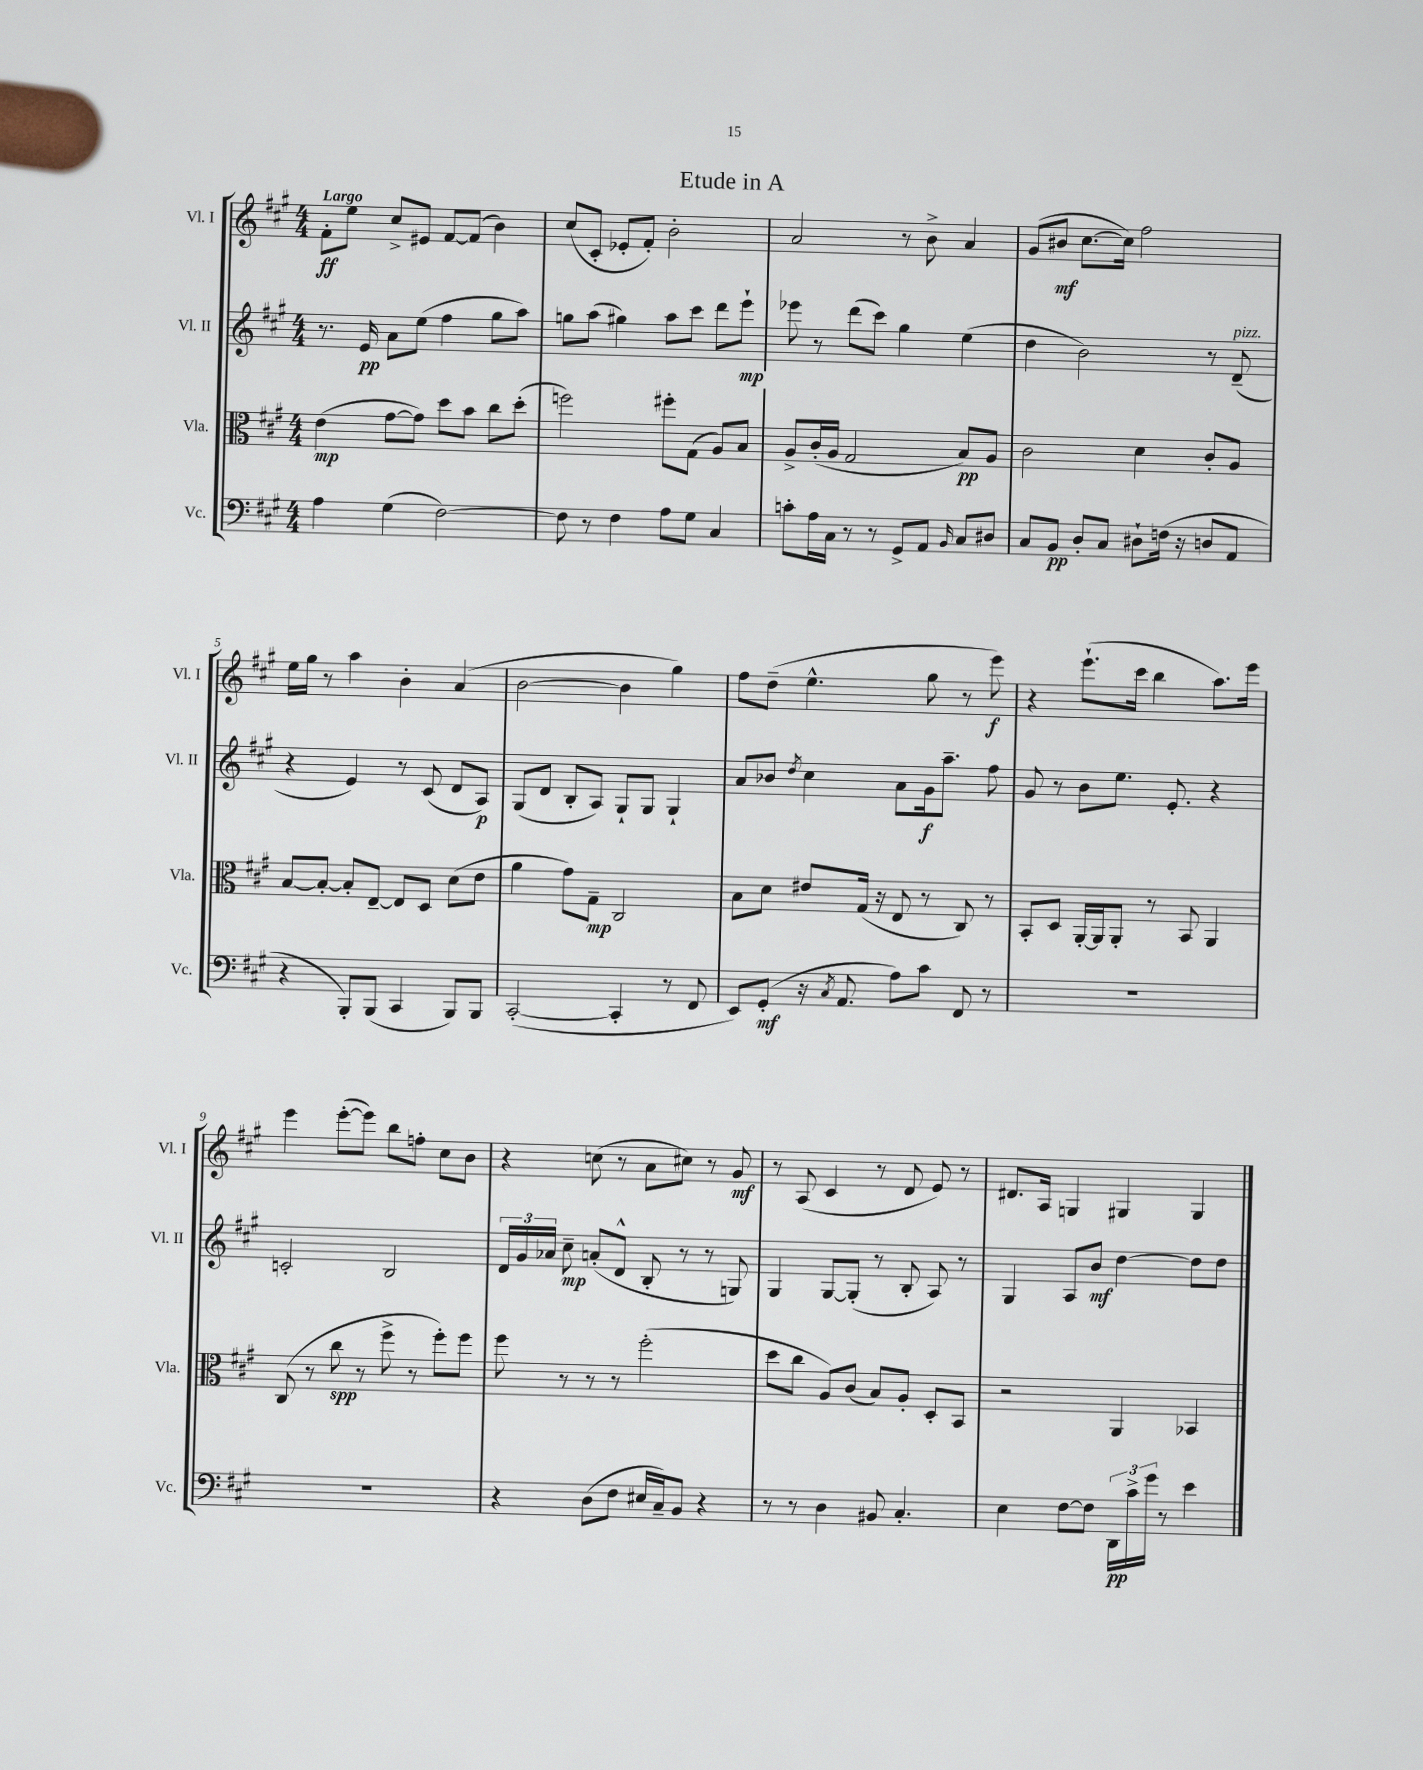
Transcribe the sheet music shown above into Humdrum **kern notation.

**kern	**kern	**kern	**kern
*staff4	*staff3	*staff2	*staff1
*clefF4	*clefC3	*clefG2	*clefG2
*k[f#c#g#]	*k[f#c#g#]	*k[f#c#g#]	*k[f#c#g#]
*M4/4	*M4/4	*M4/4	*M4/4
4A	(4e	8.r	8f#'
.	.	.	8ee
.	.	16e	.
(4G#	[8g#	8a	8cc#^
.	8g#])	(8ee	8e#
[2F#)	8dd	4ff#	[8f#
.	8b	.	(8f#]
.	8cc#	8gg#	4b)
.	(8dd'	8aa)	.
=	=	=	=
8F#]	2ff)	8gg	(8cc#
8r	.	(8aa	8c#'
4F#	.	4gg#)	8e-'
.	.	.	8f#')
8A	8ff#'	8aa	2b'
8G#	(8G#	8ccc#	.
4C#	8A)	8ddd	.
.	8B	8eee`	.
=	=	=	=
8c'	8A^	8eee-	2a
16A	(16c#'	8r	.
16C#	16A	.	.
8r	2G#	(8ddd	.
8r	.	8ccc#)	.
8GG#^	.	4gg#	8r
8AA	.	.	8b^
16qqBB	.	.	.
8C#	8B)	(4ee	4a
8D#	8A	.	.
=	=	=	=
8C#	2c#	4dd	(8g#
8BB	.	.	8b#
8D'	.	2b)	[8.cc#
8C#	.	.	.
.	.	.	16cc#])
8D#`	4d	.	2ff#
(16F	.	.	.
16r	.	.	.
8D	8c#'	8r	.
8AA	8A	(8d~	.
=	=	=	=
4r	[8B	4r	16ee
.	.	.	16gg#
.	8B'_	.	8r
8BBB')	8B']	4e)	4aa
(8BBB	[8E~	.	.
4CC#	8E]	8r	4b'
.	8D	(8c#	.
8BBB)	(8d	8d	(4a
8BBB	8e	8A)	.
=	=	=	=
([2CC#'	4a	(8G#	[2b
.	.	8d	.
.	8g#)	8B'	.
.	8G#~	8A)	.
4CC#']	2C#	8G#`	4b]
.	.	8G#	.
8r	.	4G#`	4gg#)
8FF#	.	.	.
=	=	=	=
8EE)	8B	8a	8ff#
(8GG#'	8d	8b-	(8dd~
.	.	8qdd	.
16r	8e#	4cc#	4.ee^^
8qC#	.	.	.
8.AA	.	.	.
.	(16G#	.	.
.	16r	.	.
8A)	8E	8a	.
8c#	8r	16g#	8gg#
.	.	8.aa~	.
8FF#	8C#)	.	8r
8r	8r	8ff#	8eee)
=	=	=	=
1r	8BB'	8g#	4r
.	8D	8r	.
.	[16AA'	8b	(8.eee`
.	16AA]	.	.
.	8AA'	8.ee	.
.	.	.	16ccc#
.	8r	.	4bb
.	.	8.e'	.
.	8BB	.	.
.	4AA	4r	8.aa)
.	.	.	16eee
=	=	=	=
1r	(8C#	2c'	4eee
.	8r	.	.
.	8cc#	.	([8eee'
.	8r	.	8eee])
.	8ff#^	2B	8bb
.	8r	.	8ff'
.	8ff#')	.	8cc#
.	8ff#	.	8b
=	=	=	=
4r	8ff#	24d	4r
.	.	24g#	.
.	.	24a-	.
.	8r	8cc#~	.
(8D	8r	(8a'	(8cc
8F#	8r	8d^^	8r
16E#	(2ff#'	8B'	8a
16C#~)	.	.	.
8BB	.	8r	8cc#)
4r	.	8r	8r
.	.	8G)	8g#
=	=	=	=
8r	8dd	4G#	8r
8r	8cc#	.	(8A
4D	8A)	[8G#	4c#
.	(8c#	(8G#']	.
8BB#	8B)	8r	8r
4.C#'	8A'	8B'	8d
.	8D'	8A)	8e)
.	8BB	8r	8r
=	=	=	=
4E	2r	4G#	8.d#
.	.	.	16A
[8F#	.	8A	4G
8F#]	.	8b	.
24DD	4AA	[4dd	4G#
24c#^	.	.	.
24g#	.	.	.
8r	.	.	.
4e	4BB-	8dd]	4G#
.	.	8dd	.
==	==	==	==
*-	*-	*-	*-
